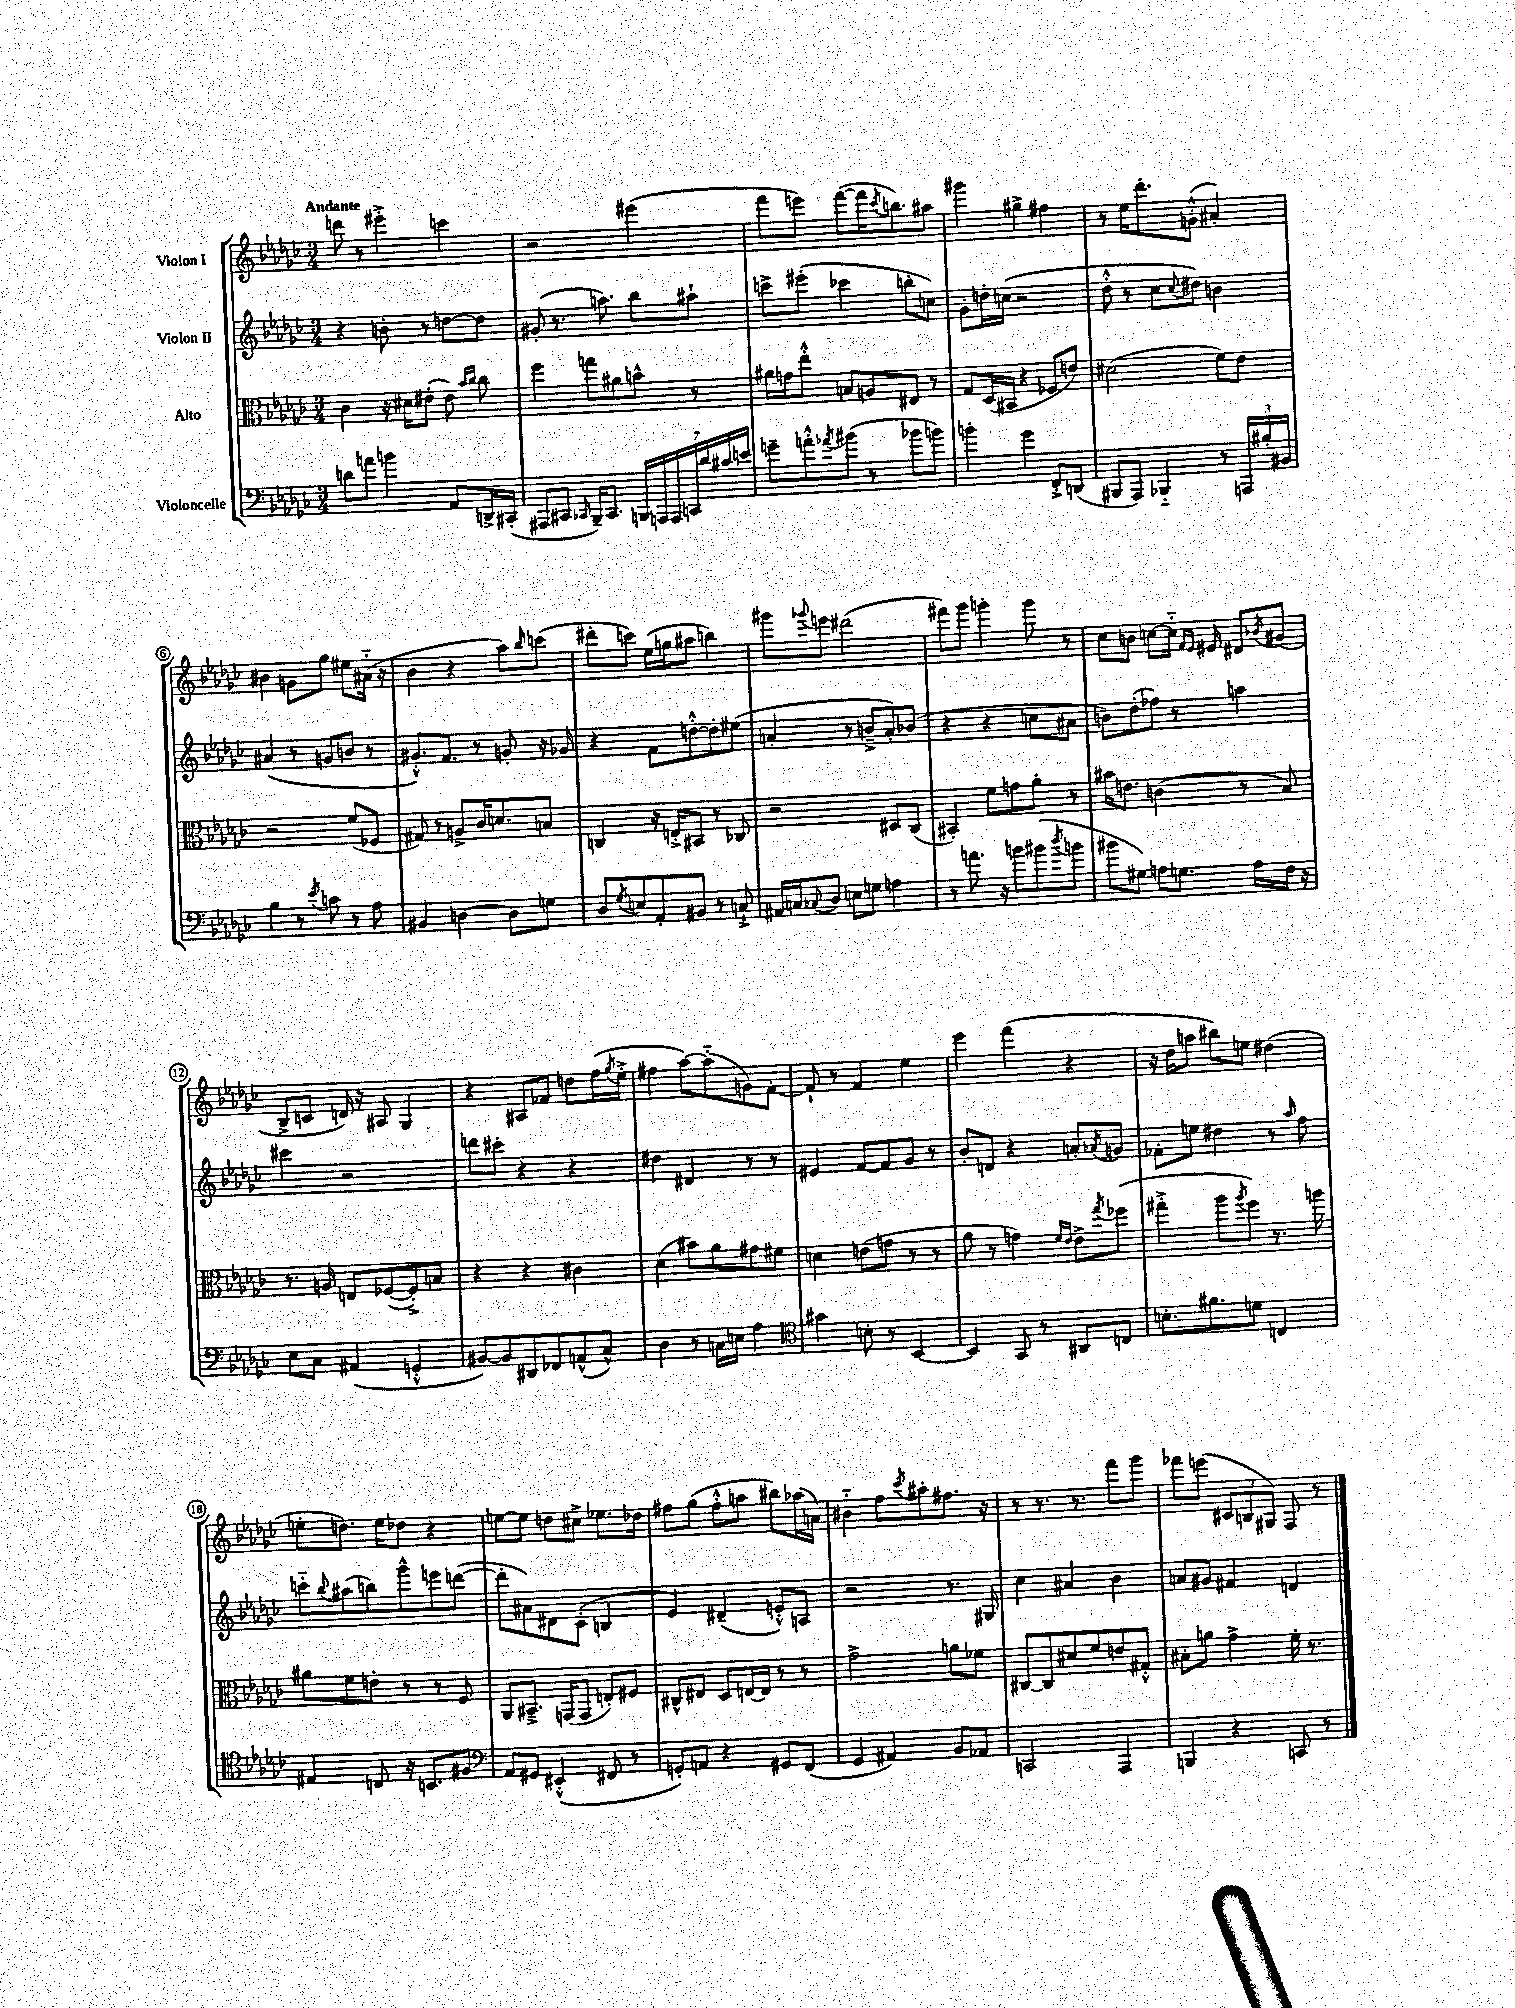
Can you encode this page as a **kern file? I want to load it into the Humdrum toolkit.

**kern	**kern	**kern	**kern
*part4	*part3	*part2	*part1
*staff4	*staff3	*staff2	*staff1
*I"Violoncelle	*I"Alto	*I"Violon II	*I"Violon I
*clefF4	*clefC3	*clefG2	*clefG2
*k[b-e-a-d-g-c-]	*k[b-e-a-d-g-c-]	*k[b-e-a-d-g-c-]	*k[b-e-a-d-g-c-]
*M3/4	*M3/4	*M3/4	*M3/4
=1	=1	=1	=1
!	!	!	!LO:TX:a:B:t=Andante
8dn\L	4c-\	4r	8dddn\
8an\J	.	.	8r
4bn\	16r	8bn'\	4eee#X'^\
.	16d#X\KL	.	.
.	(8e#X'\J	8r	.
8AA-/L	8e#\)	[8ddn\L	4cccn\
.	16qqb-/LL	.	.
.	16qqcc-/JJ	.	.
16DDn^/L	8cc-\	8dd\J]	.
(16CC#X'/JJ	.	.	.
=2	=2	=2	=2
8AAA#X/L	4ff\	(8g#X'/	2r
8CC#X/J	.	8.r	.
16qqCC-X/	.	.	.
16BBB-~/KL)	8ggn\L	.	.
8.CC-/J	.	8.aan\)	.
.	8a#X\	.	.
28BBBn/LL	8bn^^\J	8bb-\L	(4eee#X\
28AAAn/	.	.	.
28AAA/	.	.	.
28CCn/	.	.	.
.	8r	8aa#X`\J	.
28d-/	.	.	.
28c#X/	.	.	.
28en/JJ	.	.	.
=3	=3	=3	=3
8gn~\L	16a#X\LL	8cccn^\L	8fff\L
.	16gn\J	.	.
8an'^^\	8ee-'^^\J	(8eee#X'\J	8eeen\J)
8qa-X/	.	.	.
(8b#X\J	8Bn/L	4ccc-X\	([8fff\L
8r	8An/	.	16fff\K]
.	.	.	8qccc-/
.	.	.	8.bbn\)
8b-X\L	8E#X/J	8bbn'\L	.
8bn\J)	8r	8ccn\J)	8aa#X\J
=4	=4	=4	=4
4bn'\	8G-/L	8g-'\L	4ggg#X\
.	(16D-/L	16ddn'\L	.
.	16BB#X/JJ	(16ccn\JJ	.
4g-\	4r	2r	4gg#X^\
8FF'^/L	8F-X/L	.	4ff#X\
(8DDn/J	8en/J)	.	.
=5	=5	=5	=5
8BBB#X/L	(2d#X\	8dd-'^^\	8r
8AAA-/J)	.	8r	16ee-\KL
.	.	.	8.ddd-'\
4BBB-X/	.	8cc-\L	.
.	.	8qqcc-/	.
.	.	8dd#X\J)	(8gn'^^\J
8r	8f\L)	4bn\	4a#X'/)
24AAAn/LL	8e-\J	.	.
24B#X'/	.	.	.
24BB#X/JJ	.	.	.
!!LO:LB:g=z
=6	=6	=6	=6
4B-\	2r	(4a#X/	4b#X\
8r	.	8r	8gn\L
8qe-/	.	.	.
8cn\	.	8gn/L	8gg-\J
8r	(8f/L	8bn/J	8ee#X\L
8A-\	8F-X/J	8r	(16a#X\Jk
.	.	.	16r
=7	=7	=7	=7
4BB#X/	8G#X/)	8.g#X'^^/L)	4b-\
.	8r	.	.
.	.	8.f/J	.
[4Dn\	8An^/L	.	4r
.	16c-/K	8r	.
.	8.dn/	.	.
8D\L]	.	8gn'/	8aa-\L)
.	.	.	16qqbb-/
8Gn\J	8Bn/J	16r	(8cccn\J
.	.	16g-X/	.
=8	=8	=8	=8
8D-/L	4Cn/	4r	8ddd#X'\L
8qG-/	.	.	.
8En/	.	.	8cccn\J)
8AA-'/	16r	8f\L	(16ee-\LL
.	16En'^/KL	.	16ggn\J
8BB#X/J	8BB#X/J	[8ddn'^^\	8aa#X\J
8r	8r	8dd'\]	4bbn\)
8Cn`^/	8C-X/	(8ee#X\J	.
=9	=9	=9	=9
16AA#X/LL	2r	4an'/	8ggg#X\L
16Cn/J	.	.	.
8qqC-X/	.	.	8qqggg-X/
8D-/J	.	.	8eeen\J
8En\L	.	8r	(2ddd#X\
8Gn\J	.	8bn~^/L	.
4An\	8D#X/L	8a'/)	.
.	(8C-/J	(8b-X/J	.
=10	=10	=10	=10
8r	4BB#X'/)	4r	8fff#X\L)
8.an\	.	.	8ggg-\J
.	8f\L	4r	4gggn'\
16r	.	.	.
8bn\L	8gn\	.	.
(8b#X\	8a-'\J	8ccn\L	8ggg\
8qdd-/	.	.	.
8bn\J	8r	8a#X\J	8r
=11	=11	=11	=11
8b#X\L	16b#X\KL	8bn\L)	8cc-\L
.	8.en\J	.	.
8G#X\J)	.	(8dd-'\	8bn\J
8An\L	(4cn\	8ff-X\J)	[8ccn\L
8.Gn\J	.	8r	16cc\Jk]
.	.	.	16qqf/LL
.	.	.	16qqe-/JJ
.	.	.	16e#X/
.	8r	4aan\	8d#X/L
16A\LL	.	.	.
.	.	.	8qb-X/
16F\JJ	8B-/)	.	(8g#X/J
16r	.	.	.
!!LO:LB:g=z
=12	=12	=12	=12
8E-\L	8.r	4ccc#X\	8B-^/L
8C-\J	.	.	8cn/J
.	16An/	.	.
(4AA#X/	8En/L	2r	16dn/)
.	.	.	16r
.	([8F-X/	.	8A#X/
4GGn'^^/	8F-'^/])	.	4G-/
.	8Bn/J	.	.
=13	=13	=13	=13
[8BB#X/L)	4r	8dddn\L	4r
8BB#/]	.	8ccc#X'\J	.
8DD#X/	4r	4r	8A#X/L
8FF-X/	.	.	8f-X/J
(8AAn^^/	4c#X\	4r	8ddn\L
8C-^^/J)	.	.	(16ff\L
.	.	.	8qgg-/
.	.	.	16ee-'^\JJ
=14	=14	=14	=14
4D-\	(4d-\	4dd#X\	4ff#X\
8r	8b#X\L)	4d#X/	[8aa-\L)
16Cn\LL	8a-\	.	(8aa-\]
16En\JJ	.	.	.
4A-\	8g#X\	8r	8gn\)
.	8f#X\J	8r	[8f'\J
=15	=15	=15	=15
*clefC4	*	*	*
4g#X\	4dn\	4e#X/	8f`/]
.	.	.	8r
8Bn'\	(8en\L	[8f/L	4f/
8r	8gn\J	8f/]	.
[4BB-/	8r	8g-/J	4ee-\
.	8r	8r	.
=16	=16	=16	=16
4BB-/]	8a-\	8b-'/L	4eee-\
.	8r	8dn/J	.
8GG-/	4gn\)	4r	(4fff\
8r	.	.	.
.	16qqf/LL	.	.
.	16qqe-/JJ	.	.
8AA#X/L	8e-^\L	8an'/L	4r
.	8qgg-/	8qa-X/	.
8Cn/J	(8ff-X\J	8gn/J	.
=17	=17	=17	=17
8.Bn'\L	4gg#X'^\	8f-X'\L	16r
.	.	.	16dd-\KL
.	.	8een\J	8aan\J
8.f#X\	.	.	.
.	8aa-\L	4dd#X\	8bb#X\L)
.	8qaa-/	.	.
8dn\J	8ff\J)	.	8een\J
4Cn/	8.r	8r	(4dd#X\
.	.	16qqaa-/	.
.	.	8ff\	.
.	16aan\	.	.
!!LO:LB:g=z
=18	=18	=18	=18
4E#X/	8a#X\L	8cccn\L	8een'\L
.	.	8qqbb-/	.
.	8f\	(8aa#X\	8.ddn\J)
8Cn/	8en'\J	8bbn\)	.
.	.	.	16ee\KL
16r	8r	8ggg-^^\	8dd-X\J
8.BBn/L	.	.	.
.	8r	8eeen\	4r
8F#X/J	8F/	([8dddn\J	.
=19	=19	=19	=19
*clefF4	*	*	*
8AA-/L	8AA-/L	8ddd'\L]	[8een\L
8GG#X/J	8.BB#X~^/J	8a#X\)	8ee\J]
(4EE#X'^^/	.	8d#X\	8ddn\L
.	(16GGn/KL	.	.
.	8GG/J	(8c-'\J	8cc#X^\J
8FF#X/	8En'/L)	4Bn/	8.ee-X\L
8r	8F#X/J	.	.
.	.	.	16dd-X\Jk
=20	=20	=20	=20
8GGn'/L)	8C#X^^/L	4e-/)	8ff#X\L
8AAn/J	8E#X/J	.	(8gg-\J
4r	8D-/L	(4d#X~/	8ff#'^^\L
.	[16En/L	.	8aan\J
.	16E/JJ]	.	.
8GG#X/L	8r	8en'^^/L)	8bb#X\L)
(8FF/J	8r	8An/J	(16aa-X\L
.	.	.	16an\JJ)
=21	=21	=21	=21
4GG-/	2g-^\	2r	4b#X\
4AA#X/)	.	.	8ff\L
.	.	.	8qccc-/
.	.	.	8aa#X'\
8BB-/L	8an\L	8.r	8.ff#X\J
8AA-X/J	8f-X\J	.	.
.	.	16G#X/	16r
=22	=22	=22	=22
2CCn/	[8C#X/L	4cc-\	8r
.	8C#/]	.	8.r
.	8d#X/	4a#X/	.
.	.	.	8.r
.	8f/	.	.
4AAA-/	8en/	4b-\	8fff\L
.	8G#X'^^/J	.	8ggg-\J
=23	=23	=23	=23
4BBBn/	8B#X'\L	8an/L	8fff-X\L
.	8an\J	8g#X/J	(8eeen\J
4r	4g-^\	4f#X/	12c#X/L
.	.	.	12Bn/
.	.	.	12G#X/J)
8CCn/	16f'\	4dn/	8F/
.	8.r	.	.
8r	.	.	8r
==	==	==	==
*-	*-	*-	*-
